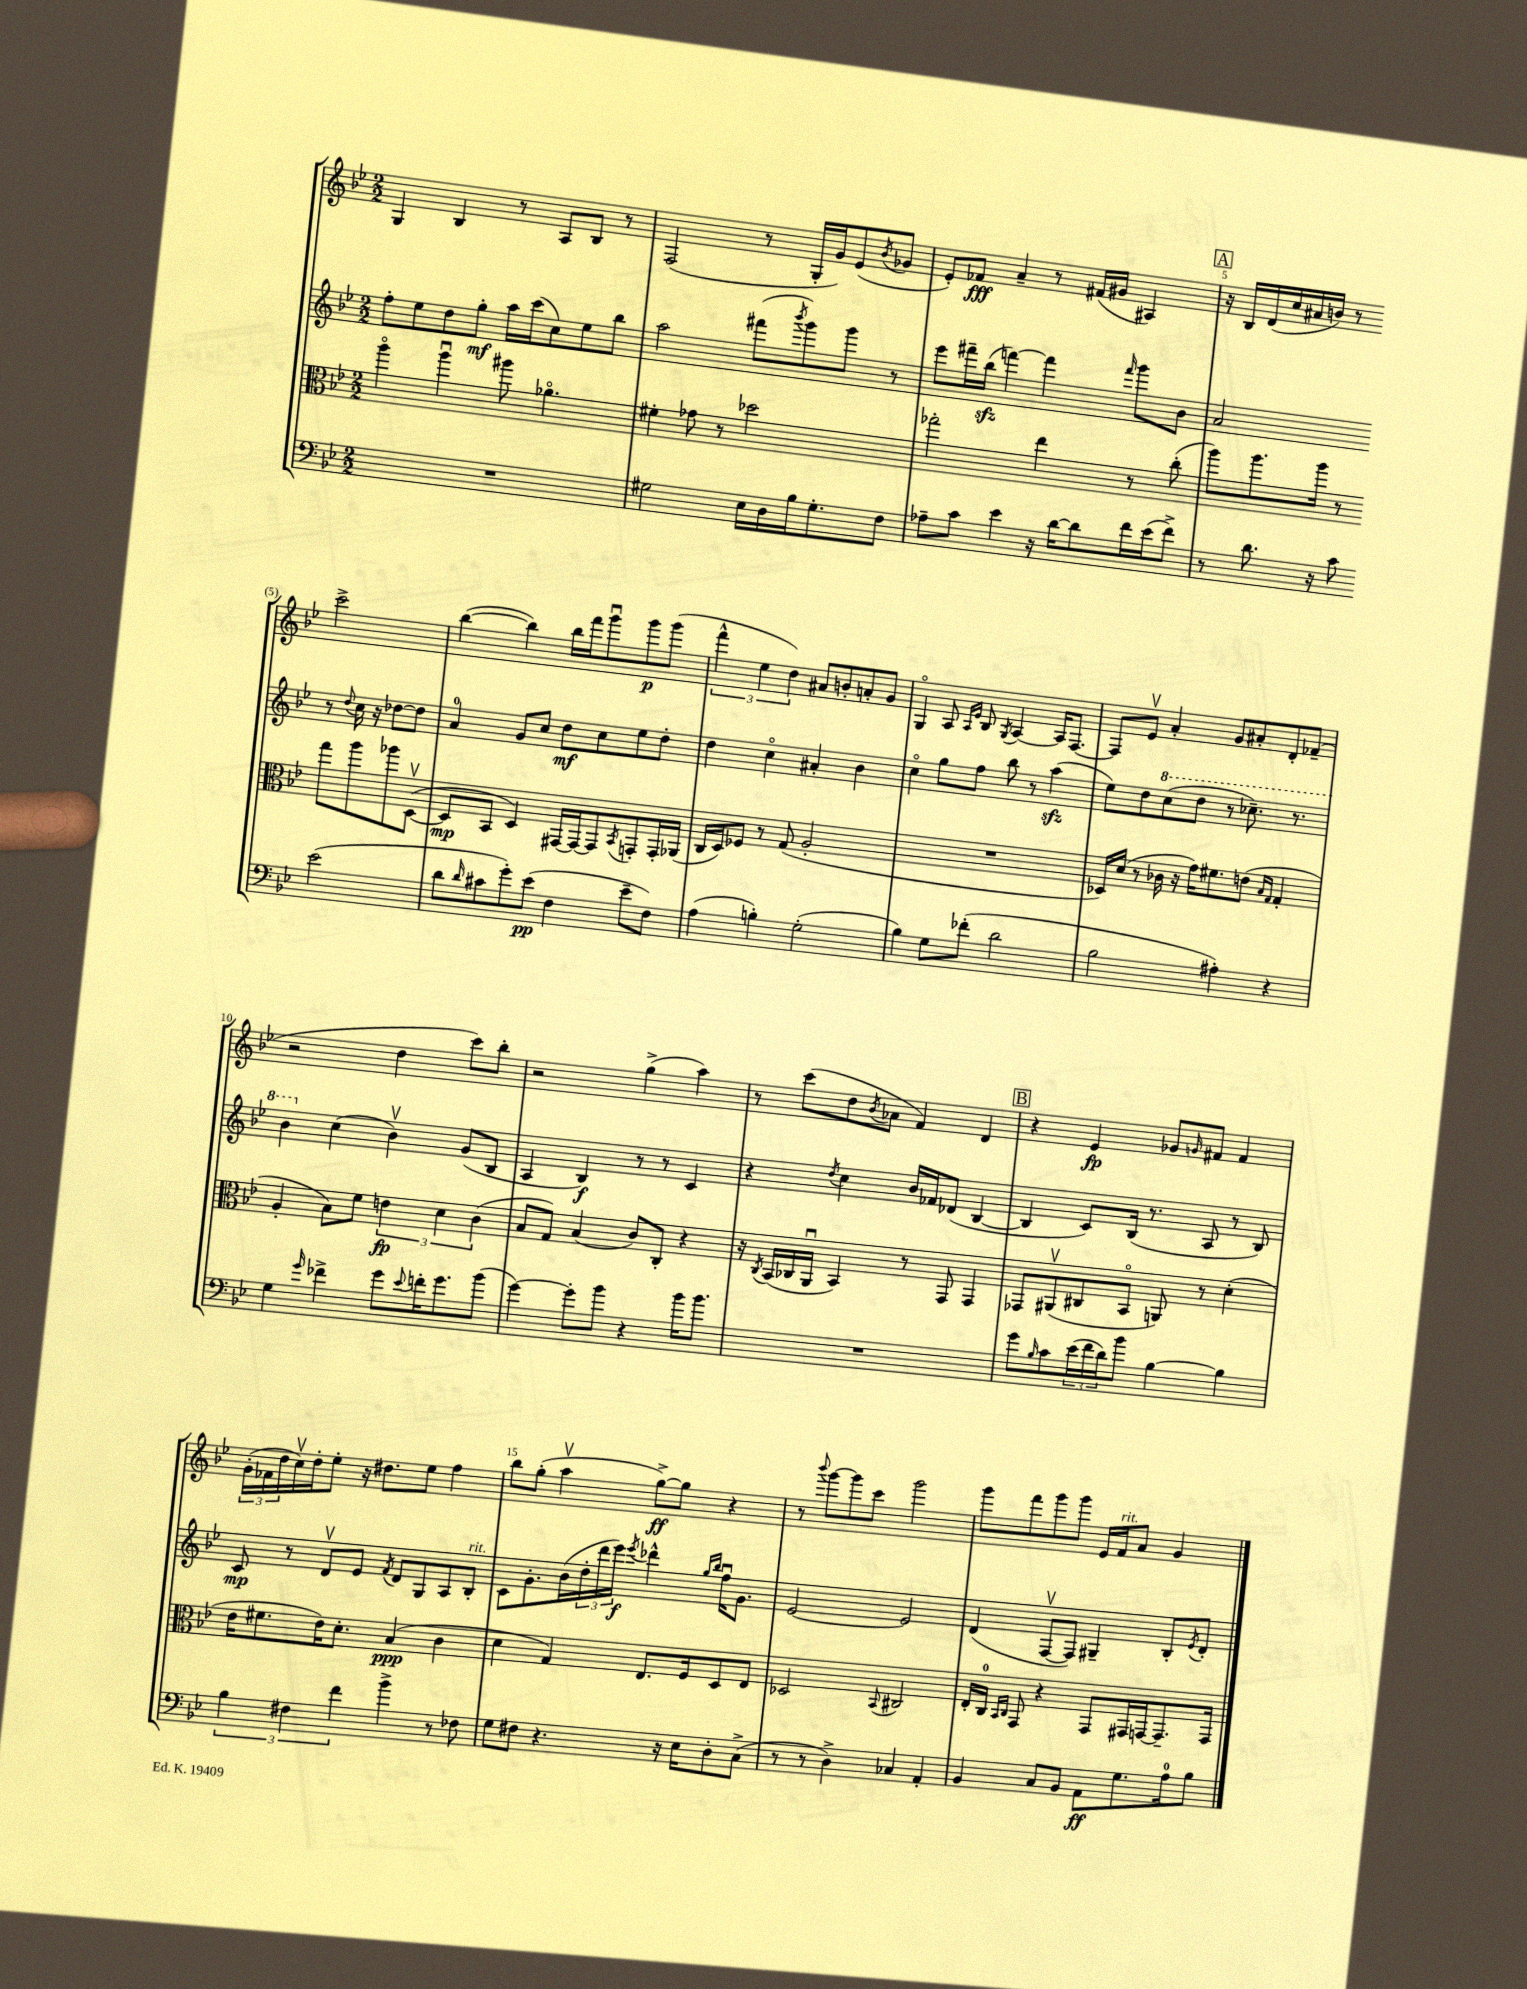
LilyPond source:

<<
\new StaffGroup <<
\new Staff = "s0" {
    \clef treble \key bes \major \numericTimeSignature \time 2/2
    g4 bes4 r8 a8 bes8 r8 |
    f2( r8 g16-. g'16) ees'8( \acciaccatura { bes'8 } ges'8 |
    ees'8-.) fes'8\fff a'4-- r8 fis'16( gis'16 ais4) |
    \mark \markup { \box "A" } r16 bes16 d'16( c''16 ais'16 b'16) r8 c'''2-> |
    bes''4~( bes''4) bes''16 f'''16 g'''8\downbow g'''8\p g'''8( |
    \tuplet 3/2 { f'''4-^ ees''4 d''4) } ais'8 b'8-. a'8-. g'8 |
    g4\flageolet a8 \grace { a16 ees'16 } bes8 \acciaccatura { g8 } a4~ a16 f8.~ |
    f8 ees'8\upbow a'4-. g'8 ais'8-. d'8-. fes'8--( |
    r2 d''4 c'''8) bes''8-. |
    r2 g''4->( a''4) |
    r8 c'''8( d''8 \acciaccatura { bes'8 } aes'8 f'4) d'4 |
    \mark \markup { \box "B" } r4 ees'4\fp ges'8 \grace { g'16 } fis'8 fis'4 |
    \tuplet 3/2 { g'16-.( fes'16 d''16 } c''16\upbow) d''16-. ees''8-. r16 dis''8. ees''8 f''4 |
    bes''8 g''8-.( a''4\upbow g''8~->\ff) g''8 r4 |
    r8 \appoggiatura { bes'''8 } g'''8~ g'''8 c'''8 g'''2 |
    g'''8 f'''8 g'''8 g'''8 ees'16 f'16^\markup { \italic "rit." } a'8 g'4 \bar "|." |
}
\new Staff = "s1" {
    \clef treble \key bes \major \numericTimeSignature \time 2/2
    f''8-. ees''8 d''8 g''8-.\mf a''16 c'''16( c''8) ees''8 bes''8 |
    a''2 fis'''8( \acciaccatura { bes'''8 } g'''8) g'''8 r8 |
    ees'''8 fis'''16-- bes''16\sfz( f'''4~) f'''4 \grace { f'''16 } g'''8 bes'8 |
    \mark \markup { \box "A" } a'2 r8 \appoggiatura { d''8 } c''16 r16 des''8~ des''8 |
    a'4-0 g'8 c''8 d''8\mf c''8 ees''8 d''8-. |
    d''4 c''4\flageolet ais'4-. bes'4 |
    c''4\flageolet g''8 f''8 bes''8 r8 a''4\sfz( |
    ees''8) d''8 \ottava #1 c'''8( d'''8 r8 ces'''8.--) r8. |
    bes''4 \ottava #0 c''4( bes'4\upbow) g'8( bes8 |
    a4 bes4\f) r8 r8 c'4 |
    r4 \acciaccatura { d''8 } c''4 bes'16 fes'16 des'8( bes4~ |
    \mark \markup { \box "B" } bes4 c'8) bes16( r8. a8 r8 bes8) |
    c'8\mp r8 d'8\upbow ees'8 \acciaccatura { f'8 } d'8 g8 a8 bes8-.^\markup { \italic "rit." } |
    c'8 g'8.-. bes'16( \tuplet 3/2 { d''16-. d'''16 ees'''16\f) } \acciaccatura { ees'''8 } des'''4-^ \grace { g''16 bes''16 } f''16\downbow g'8. |
    ees'2~ ees'2 |
    d'4( f8~\upbow f8) gis4-- bes8-. \acciaccatura { ees'8 } d'8-. \bar "|." |
}
\new Staff = "s2" {
    \clef alto \key bes \major \numericTimeSignature \time 2/2
    a''4\flageolet a''4\downbow ais''8 aes'4.\flageolet |
    fis'4-. ges'8 r8 des''2 |
    ges''2-. ees''4 r8 c''8-.( |
    \mark \markup { \box "A" } a''8) a''8. a''16 r8 g''8 a''8 aes''8 d8~\upbow( |
    d8\mp bes,8 d4) gis,16~ gis,16~ gis,8 \acciaccatura { bes,8 } g,8-. g,16-. aes,16( |
    c16 d16) fes8 r8 g8( a2-. |
    R1 |
    des16) d'16( r8 ces'16 r16 g'16) fis'8. e'8( \grace { bes16 g16 } g4-. |
    a4-. bes8) f'8 \tuplet 3/2 { e'4\fp d'4 c'4( } |
    bes8 g8) bes4( c'8) c8-. r4 |
    r16 \acciaccatura { c8 } bes,16( ces16 a,16\downbow bes,4) r8 g,8 g,4 |
    \mark \markup { \box "B" } ges,8 ais,8\upbow( cis8 bes,8\flageolet a,8) r8 d'4-.( |
    ees'16 fis'8. ees'16) d'8.-. bes4\ppp( c'4 |
    d'4 g4) ees8. f16 d8 ees8 |
    des2 \appoggiatura { bes,8 } cis2 |
    ees16-. c16-0 \grace { bes,16 c16 } g,8 r4 g,8 gis,16 g,16~ g,8.-- g,16 \bar "|." |
}
\new Staff = "s3" {
    \clef bass \key bes \major \numericTimeSignature \time 2/2
    R1 |
    gis2 ees16 d16 bes16 gis8.-. f8 |
    aes8-- c'8 ees'4 r16 d'16~ d'8 f'16 ees'16( f'8->) |
    \mark \markup { \box "A" } r8 d'8. r16 c'8 ees'2( |
    d'8 \grace { d'16 } cis'8 g'8-.) ees'8\pp( f4 ees'8-- f8) |
    a4( b4-.) g2-.( |
    bes4) g8 fes'8-.( d'2 |
    bes2 ais4-.) r4 |
    g4 \grace { g'16 } fes'4-> g'8 \appoggiatura { ees'8 } f'16-. g'8. bes'8( |
    g'4~) g'8-. bes'8 r4 bes'16 bes'8. |
    R1 |
    \mark \markup { \box "B" } g'8 \grace { bes16 } c'8 \tuplet 3/2 { ees'16( f'16 d'16) } bes'8 bes4~ bes4 |
    \tuplet 3/2 { bes4 fis4 f'4 } bes'4-> r8 fes8 |
    g8 fis8 r4. r16 ees16 d8-. c8->( |
    r8 r8 d4->) ces4 a,4-. |
    bes,4 c8 bes,8 a,8\ff g8. a16-0 bes8 \bar "|." |
}
>>
>>
\layout { \context { \Score currentBarNumber = #2 \override BarNumber.break-visibility = ##(#f #t #t) barNumberVisibility = #(every-nth-bar-number-visible 5) } }
